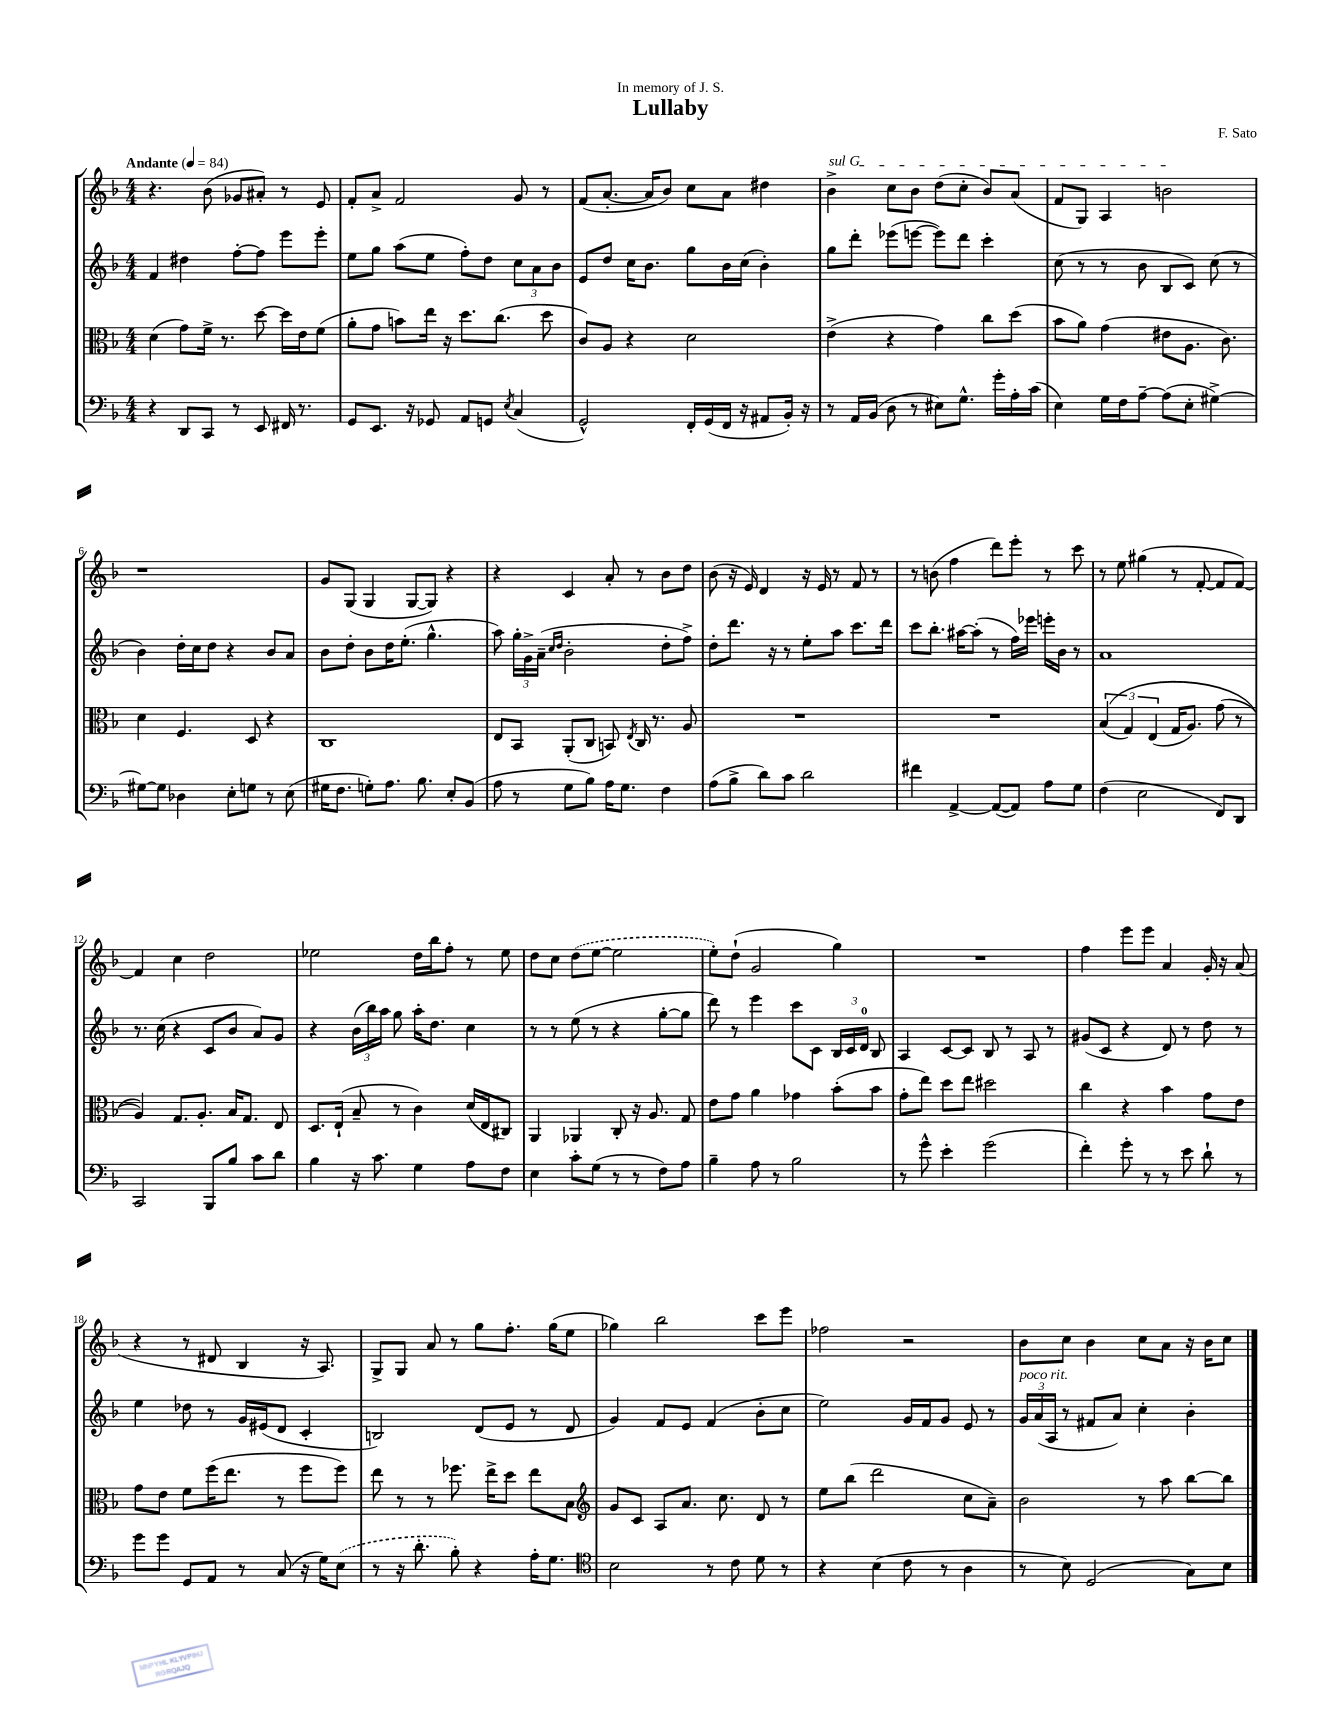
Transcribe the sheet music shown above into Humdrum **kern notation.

**kern	**kern	**kern	**kern
*part4	*part3	*part2	*part1
*staff4	*staff3	*staff2	*staff1
*clefF4	*clefC3	*clefG2	*clefG2
*k[b-]	*k[b-]	*k[b-]	*k[b-]
*M4/4	*M4/4	*M4/4	*M4/4
*MM84	*MM84	*MM84	*MM84
=1	=1	=1	=1
!	!	!	!LO:TX:a:B:t=Andante
4r	(4d\	4f/	4.r
8DD/L	8g\L)	4dd#X\	.
8CC/J	16f^\Jk	.	(8b-\
.	8.r	.	.
8r	.	[8ff'\L	8g-X/L
8EE/	[8dd\	8ff\J]	8a#X'/J)
16FF#X/	16dd\LL]	8eee\L	8r
8.r	16e\J	.	.
.	(8f\J	8eee'\J	8e/
=2	=2	=2	=2
8GG/L	8a'\L	8ee\L	8f'/L
8.EE/J	8g\J	8gg\J	8a^/J
.	8bn\L)	(8aa\L	2f/
16r	.	.	.
8GG-X/	16ee\Jk	8ee\J	.
.	16r	.	.
8AA/L	8.dd\L	8ff'\L)	.
8GGn/J	.	8dd\J	.
.	(8.cc\J	.	.
8qE/	.	.	.
(4C/	.	12cc\L	8g/
.	.	12a\	.
.	8dd\	.	8r
.	.	12b-\J	.
=3	=3	=3	=3
2GG^^/)	8c/L)	8e/L	(8f/L
.	8A/J	8dd/J	[8.a'/J
.	4r	16cc\KL	.
.	.	8.b-\J	16a/KL]
.	.	.	8b-/J)
16FF'/LL	2d\	8gg\L	8cc\L
(16GG/	.	.	.
16FF/JJ	.	16b-\L	8a\J
16r	.	(16cc\JJ	.
8AA#X/L	.	4b-'\)	4dd#X\
16BB-'/Jk)	.	.	.
16r	.	.	.
=4	=4	=4	=4
!	!	!	!LO:TX:a:i:t=sul G
8r	(4e^\	8gg\L	4b-^\
16AA/LL	.	8ddd'\J	.
(16BB-/JJ	.	.	.
8D\	4r	(8eee-X\L	8cc\L
8r	.	[8eeen\J	8b-\J
8E#X\L)	4g\)	8eee\L])	(8dd\L
8.G^^\J	.	8ddd\J	8cc'\J
.	8cc\L	4ccc'\	8b-/L)
16g'\LL	.	.	.
16A'\	(8dd\J	.	(8a/J
(16c\JJ	.	.	.
=5	=5	=5	=5
4E\)	8b-\L	(8cc\	8f/L
.	8a\J)	8r	8G/J)
16G\LL	(4g\	8r	4A/
16F\J	.	.	.
[8A~\J	.	8b-\	.
(8A\L]	8e#X\L	8B-/L	2bn\
8E'\J	8.A\J	8c/J)	.
[4G#X^\)	.	(8cc\	.
.	8.c\)	.	.
.	.	8r	.
!!LO:LB:g=z
=6	=6	=6	=6
8G#X\L_	4d\	4b-\)	1r
8G#\J]	.	.	.
4D-X\	4.F/	16dd'\LL	.
.	.	16cc\J	.
.	.	8dd\J	.
8E'\L	.	4r	.
8Gn\J	8D/	.	.
8r	4r	8b-/L	.
(8E\	.	8a/J	.
=7	=7	=7	=7
16G#X\KL	1C	8b-\L	8g/L
8.F\J	.	.	.
.	.	8dd'\J	(8G/J
8Gn'\L)	.	8b-\L	4G/
8.A\J	.	16dd\K	.
.	.	(8.ee'\J	.
.	.	.	[8G/L
8.B-\	.	.	.
.	.	4.gg^^\	8G/J])
8E'/L	.	.	4r
(8BB-/J	.	.	.
=8	=8	=8	=8
8A\	8E/L	8aa\)	4r
8r	8BB-/J	24gg'\LL	.
.	.	24g^\	.
.	.	(24a~\JJ	.
.	.	16qqcc/LL	.
.	.	16qqdd/JJ	.
8G\L	(8AA'/L	2b-'\	4c/
8B-\J)	8C/J	.	.
16A\KL	8BBn/)	.	8a'/
8.G\J	.	.	.
.	8qE/	.	.
.	16C/	.	8r
.	8.r	.	.
4F\	.	8dd'\L	8b-\L
.	8A/	8ff^\J)	8dd\J
=9	=9	=9	=9
(8A\L	1r	8dd'\L	(8b-\
8B-^\J	.	8.ddd\J	16r
.	.	.	16e/)
8d\L)	.	.	4d/
.	.	16r	.
8c\J	.	8r	.
2d\	.	8ee'\L	16r
.	.	.	16e/
.	.	8aa\J	8r
.	.	8.ccc\L	8f/
.	.	.	8r
.	.	16ddd\Jk	.
=10	=10	=10	=10
4f#X\	1r	8ccc\L	8r
.	.	8.bb-'\J	(8bn\
[4AA^/	.	.	4ff\
.	.	[16aa#X\KL	.
.	.	(8aa#'\J]	.
(8AA/L_	.	8r	8ddd\L)
8AA/J])	.	16ff\LL)	8eee'\J
.	.	16eee-X\JJ	.
8A\L	.	16eeen'\LL	8r
.	.	16b-\JJ	.
8G\J	.	8r	8ccc\
=11	=11	=11	=11
(4F\	((6B-/	1a	8r
.	.	.	8ee\
.	6G/)	.	.
2E\	.	.	(4gg#X\
.	(6E/	.	.
.	16G/KL	.	8r
.	8.A/J)	.	.
.	.	.	[8f'/
8FF/L)	(8g\	.	8f/L]
8DD/J	8r	.	[8f/J)
!!LO:LB:g=z
=12	=12	=12	=12
2CC/	4A/))	8.r	4f/]
.	.	(16cc\	.
.	8.G/L	4r	4cc\
.	8.A'/J	.	.
8BBB-/L	.	8c/L	2dd\
8B-/J	16B-/KL	8b-/J	.
.	8.G/J	.	.
8c\L	.	8a/L)	.
8d\J	8E/	8g/J	.
=13	=13	=13	=13
4B-\	8.D/L	4r	2ee-X\
.	(16E`/Jk	.	.
16r	8B-~/	(24b-\LL	.
.	.	24bb-\)	.
8.c\	.	.	.
.	.	24aa\JJ	.
.	8r	8gg\	.
4G\	4c\)	16aa'\KL	16dd\LL
.	.	8.dd\J	16bb-\J
.	.	.	8ff'\J
8A\L	(16d/LL	4cc\	8r
.	16E/J	.	.
8F\J	8C#X/J)	.	8ee-\
=14	=14	=14	=14
4E\	4AA/	8r	8dd\L
.	.	8r	8cc\J
8c'\L	4AA-X/	(8ee\	(8dd\L
(8G\J	.	8r	[8ee\J
8r	8C'/	4r	2ee\]
8r	16r	.	.
.	8.A/	.	.
8F\L)	.	[8gg'\L	.
8A\J	8G/	8gg\J]	.
=15	=15	=15	=15
4B-~\	8e\L	8ddd\)	8ee'\L)
.	8g\J	8r	(8dd`\J
8A\	4a\	4eee\	2g/
8r	.	.	.
2B-\	4g-X\	8ccc\L	.
.	.	8c\J	.
.	(8b-'\L	24B-/LL	4gg\)
.	.	24c/	.
.	.	24d/JJ	.
.	8b-\J	8B-/	.
=16	=16	=16	=16
8r	8g'\L	4A/	1r
8g^^\	8ee\J)	.	.
4e'\	8dd\L	[8c/L	.
.	8ee\J	8c/J]	.
(2g\	2dd#X\	8B-/	.
.	.	8r	.
.	.	8A/	.
.	.	8r	.
=17	=17	=17	=17
4f'\)	4cc\	(8g#X/L	4ff\
.	.	8c/J	.
8g'\	4r	4r	8eee\L
8r	.	.	8eee\J
8r	4b-\	8d/)	4a/
8e\	.	8r	.
8d`\	8g\L	8dd\	16g'/
.	.	.	16r
8r	8e\J	8r	(8a/
!!LO:LB:g=z
=18	=18	=18	=18
8g\L	8g\L	4ee\	4r
8g\J	8e\J	.	.
8GG/L	8f\L	8dd-X\	8r
8AA/J	(16ff\K	8r	8d#X/
.	8.ee\J	.	.
8r	.	16g/LL	4B-/
.	.	(16e#X/J	.
(8C/	8r	8d/J	.
16r	8ff\L	4c'/	16r
16G\KL)	.	.	8.A/)
(8E\J	8ff\J)	.	.
=19	=19	=19	=19
8r	8ee\	2Bn/)	8G^/L
16r	8r	.	8G/J
8.d'\	.	.	.
.	8r	.	8a/
8B-'\)	8.ff-X\	.	8r
4r	.	(8d/L	8gg\L
.	16ee^\KL	.	.
.	8dd\J	8e/J	8.ff'\J
16A'\KL	8ee\L	8r	.
8.G\J	.	.	(16gg\KL
.	8B-\J	8d/	8ee\J
=20	=20	=20	=20
*clefC4	*clefG2	*	*
2B-\	8g/L	4g/)	4gg-X\)
.	8c/J	.	.
.	8A/L	8f/L	2bb-\
.	8.a/J	8e/J	.
8r	.	(4f/	.
.	8.cc\	.	.
8c\	.	.	.
8d\	8d/	8b-'\L	8ccc\L
8r	8r	8cc\J	8eee\J
=21	=21	=21	=21
4r	8ee\L	2ee\)	2ff-X\
.	(8bb-\J	.	.
(4B-\	2ddd\	.	.
8c\	.	16g/LL	2r
.	.	16f/J	.
8r	.	8g/J	.
4A\	8cc\L	8e/	.
.	8a~\J)	8r	.
=22	=22	=22	=22
!	!	!LO:TX:a:i:t=poco rit.	!
8r	2b-\	24g/LL	8b-\L
.	.	(24a/	.
.	.	24A/JJ	.
8B-\)	.	8r	8cc\J
(2D/	.	8f#X/L	4b-\
.	.	8a/J)	.
.	8r	4cc'\	8cc\L
.	8aa\	.	8a\J
8G\L)	[8bb-\L	4b-'\	16r
.	.	.	16b-\KL
8B-\J	8bb-\J]	.	8cc\J
==	==	==	==
*-	*-	*-	*-
